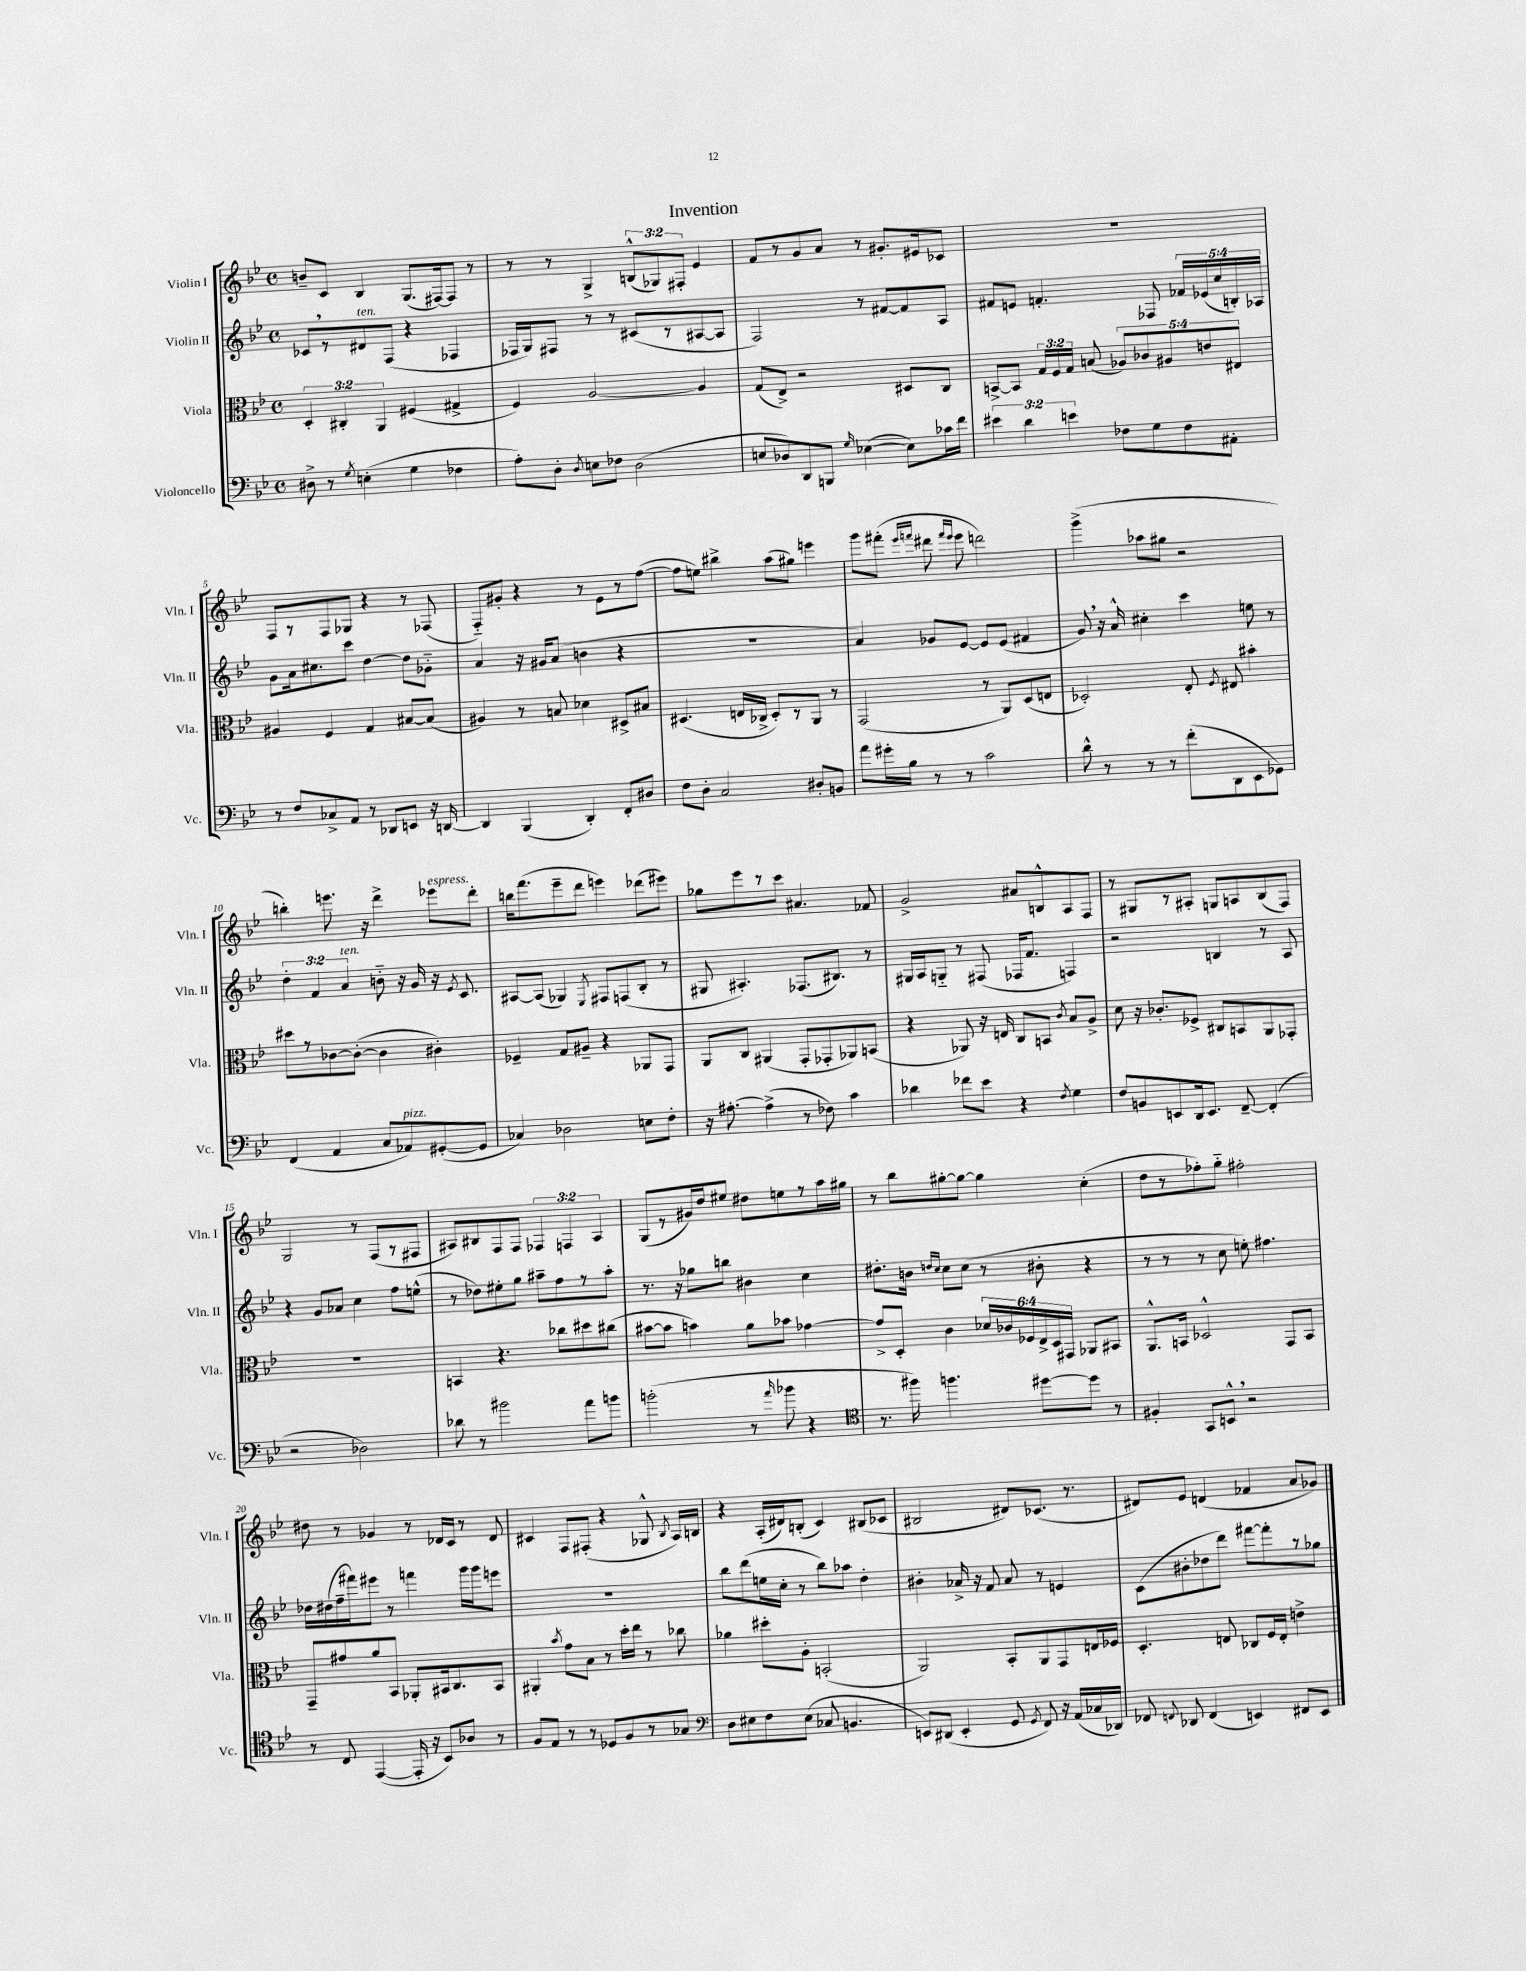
\header { title = "Invention" }
<<
\new StaffGroup <<
\new Staff = "s0" \with { instrumentName = "Violin I" shortInstrumentName = "Vln. I" } {
    \clef treble \key bes \major \defaultTimeSignature \time 4/4 \override Staff.TupletNumber.text = #tuplet-number::calc-fraction-text
    \autoBeamOff b'8[-- c'8] bes4 g8.[( fis16~) fis8] r8 |
    r8 r8 g4-> \tuplet 3/2 { b8[-^( ges8) fis8]-. } ees'4 |
    f'8[ r8 g'8 a'8] r8 gis'8.[-. eis'16 ces'8] |
    R1 |
    f8[ r8 f8 ges8] r4 r8 fes8( |
    f8[-_) gis'8]-. r4 r8 ees'8[ r8 f''8]~( |
    f''8[ e''8]) bis''4-> a''8[( gis''8]) e'''4 |
    g'''8[ fis'''8]-.( \grace { ees'''16[ f'''16] } dis'''8 \grace { f'''16[ ees'''16] } ees'''8 d'''2) |
    g'''4->( aes''8[ gis''8] r2 |
    b''4-.) e'''8. r16 d'''4-> ees'''8[^\markup { \italic "espress." } d'''8]-. |
    b''16[ f'''8.( ees'''8-- d'''8] e'''4) des'''8[( eis'''8]) |
    ges''8[ ees'''8 r8 c'''8] ais'4. fes'8 |
    g'2-> ais'8[ b8-^ a8 f8] |
    r8 gis8[ r8 ais8]-. g8[ a8 bes8( f8]) |
    g2 r8 f8[( r8 fis8] |
    ais8[) bis8 f8 f8] \tuplet 3/2 { fes4 f4 ais4 } |
    g8[( r8 gis'16) d''16 eis''8] dis''8[ e''8 r8 a''16 gis''16] |
    r8 bes''8[ gis''8~-. gis''8]~ gis''4 c''4-.( |
    d''8[ r8 fes''8-.) g''8]-_ fis''2-. |
    dis''8 r8 ges'4 r8 des'16[ c'16] r8 des'8 |
    cis'4 f8[ fis8]-.( r4 ges8-^ \acciaccatura { bes8 } a16[) b16] |
    r4 a16[-.( dis'16) b8]-.( c'4) bis8[( ces'8] |
    bis2 dis'8[) ces'8.]( r8. |
    dis'8[) ees'8] d'4( fes'4 a'8[ ges'8]) \bar "|." |
}
\new Staff = "s1" \with { instrumentName = "Violin II" shortInstrumentName = "Vln. II" } {
    \clef treble \key bes \major \defaultTimeSignature \time 4/4 \override Staff.TupletNumber.text = #tuplet-number::calc-fraction-text
    \autoBeamOff ces'8[ \breathe r8 dis'8^\markup { \italic "ten." } f8]( r4 fes4 |
    fes16[ g16) fis8] r8 r8 cis'8[( r8 ais8~ ais8] |
    f2) r8 fis'8[~ fis'8 a8] |
    fis'8[ e'8] f'4.-. fes8 \tuplet 5/4 { fes'16[ ees'16( c''16 b16-.) aes16] } |
    g'8[ a'16 cis''8. c'''8] d''4~ d''8[ ges'8]-_ |
    a'4 r16 gis'16[ a'8]( b'4 r4 |
    R1 |
    a'4) ges'8[ ees'8]~ ees'8[ ees'8]( fis'4 |
    g'8) \breathe r16 a'16-^ cis''4-. c'''4 e''8 r8 |
    \tuplet 3/2 { d''4-. f'4 a'4^\markup { \italic "ten." } } b'8-_ r16 g'16 r16 \acciaccatura { ees'8 } c'8. |
    ais8[~ ais8]( ges4) \acciaccatura { ees8 } fis8[ f8( bes8]-. r8 |
    gis8 ais4.-.) fes8.[( bis8.]) r8 |
    gis16[ a16 g8]-_ r8 fis8( fes16[ f'8.] f4) |
    r2 b4 r8 a8 |
    r4 g'8[ aes'8] c''4 f''8[ e''8]-^( |
    r8 des''8[) eis''8-. g''8] ais''8[-- f''8 r8 ais''8]-. |
    r8. r16 ges''8[ b''8] bis'4 c''4 |
    dis''8.[-. b'16] \grace { d''16[ c''16] } c''8[ c''8]( r8 bis'8-. r4 |
    r8 r8 r8 c''8 e''8-.) fis''4. |
    des''16[ dis''16( f''16-- fis'''16) eis'''8] r8 f'''4 g'''16[ g'''16 e'''8] |
    R1 |
    bes''8[ d'''8( e''16 c''16]-. r8 bes''8[) aes''8] d''4-. |
    bis'4-. aes'16-> r16 f'8 aes'8 r8 e'4 |
    c'8[( bis'8-. des''8 d'''8]) fis'''8[~ fis'''8-. r8 ges''8] \bar "|." |
}
\new Staff = "s2" \with { instrumentName = "Viola" shortInstrumentName = "Vla." } {
    \clef alto \key bes \major \defaultTimeSignature \time 4/4 \override Staff.TupletNumber.text = #tuplet-number::calc-fraction-text
    \autoBeamOff \tuplet 3/2 { d4-. cis4-. a,4 } fis4( gis4-> |
    f4) a2~ a4 |
    g8[( ees8]->) r2 dis8[ c8] |
    b,8[~-> b,8] \tuplet 3/2 { g16[ f16 g16] } b8( \tuplet 5/4 { aes8[) ces'8 ais8 e'8 eis8] } |
    ais4 f4 g4 bis8[~ bis8]( |
    ais4) r8 b8 des'4 dis8[-> bis8] |
    dis4.( e16[ ces16]-> dis8[-.) r8 a,8] r8 |
    g,2( r8 a,8[) d8( e8] |
    des2-.) ees8-. \acciaccatura { f8 } eis8 bis'4-. |
    dis''8[ r8 ces'8~ ces'8]~-.( ces'4 cis'4-.) |
    fes4-- g8[ ais8]-- r4 aes,8[ g,8] |
    a,8[ c8] ais,4( g,8[-. ges,8-. aes,8) b,8]( |
    r4 aes,8) r16 e16 c8[ b,8] \acciaccatura { c'8 } bes8[ a8]-> |
    d'8 r16 ces'8.[-. fes8]-> cis8[ b,8 a,8 ges,8]-. |
    R1 |
    b,4 r4. ces''8[ dis''8 cis''8]( |
    bis'8[~ bis'8] b'4) a'8[ bes'8] ges'4~ |
    ges'8[-> d8]-. c'4 \tuplet 6/4 { des'16[ ces'16 fes16 ees16-> d16 gis,16] } aes,8[ bis,8] |
    a,8.[-^ b,16] des2-^ g,8[ b,8] |
    g,8[-- gis'8 a'8 bes,8] aes,8[-. bis,16 c8. bis,8] |
    ais,4-. \acciaccatura { bes'8 } g'8[ bes8] r8 d''16[-. ees''16] r8 ces''8 |
    aes'4 dis''8[-. a8]-. b,2-.( |
    a,2) bes,8[-. a,8 g,8 e16 fes16] |
    d4.-. e8 ces8[ f16 e16]-. e'4-> \bar "|." |
}
\new Staff = "s3" \with { instrumentName = "Violoncello" shortInstrumentName = "Vc." } {
    \clef bass \key bes \major \defaultTimeSignature \time 4/4 \override Staff.TupletNumber.text = #tuplet-number::calc-fraction-text
    \autoBeamOff dis8-> r8 \acciaccatura { g8 } e4-.( g4 fes4 |
    a8[-.) d8]-. \acciaccatura { d8 } e8[ fes8] d2( |
    e8[ des8) d,8 b,,8] \grace { g16 } ees4~( ees8[) ces'16 f'16] |
    \tuplet 3/2 { eis'4 d'4 e'4 } fes8[ g8 fes8 ais,8]-. |
    r8 f8[ ces8-> a,8] r8 des,8[ e,8] r16 d,16~ |
    d,4 bes,,4( d,4-.) f,8[-. dis8] |
    f8[ d8]-. c2 dis8[-. b,8] |
    a'8[ gis'16-. bes16] r8 r8 c'2 |
    d'8-^ r8 r8 r8 f'8[-.( d,8 ees,8 ges,8]) |
    f,4( a,4 c8[ aes,8^\markup { \italic "pizz." }) gis,8~-.( gis,8] |
    ces4) des2 e8[ f8]-. |
    r16 ais8.~-. ais4->( r8 fes8) c'4 |
    des'4 fes'8[ ees'8] r4 \acciaccatura { f8 } g4 |
    f8[ b,8 e,8 d,16 e,8.] f,8~-- f,4-.( |
    r2 des2) |
    des'8 r8 bis'2 a'8[ b'8] |
    b'2-.( r8 \grace { a'16 } bes'8 r4 |
    \clef tenor r8. fis''16) f''4. dis''8[~ dis''8] r8 |
    fis4-. g,8[ b,8]-^ \breathe r2 |
    r8 c8 ees,4~( ees,16-. r16 bes,8[) aes8] r8 |
    f8[ ees8] r8 r8 des8[ f8 r8 ges8] |
    \clef bass d8[ eis8 f8 eis8]( ces8 b,4. |
    e,8[) dis,8]( e,4-. g,8 \acciaccatura { g,8 } f,8) r16 a,16[( ces16 des,16]) |
    fes,8 \appoggiatura { f,8 } des,8 f,4( e,4) fis,8[ e,8] \bar "|." |
}
>>
>>
